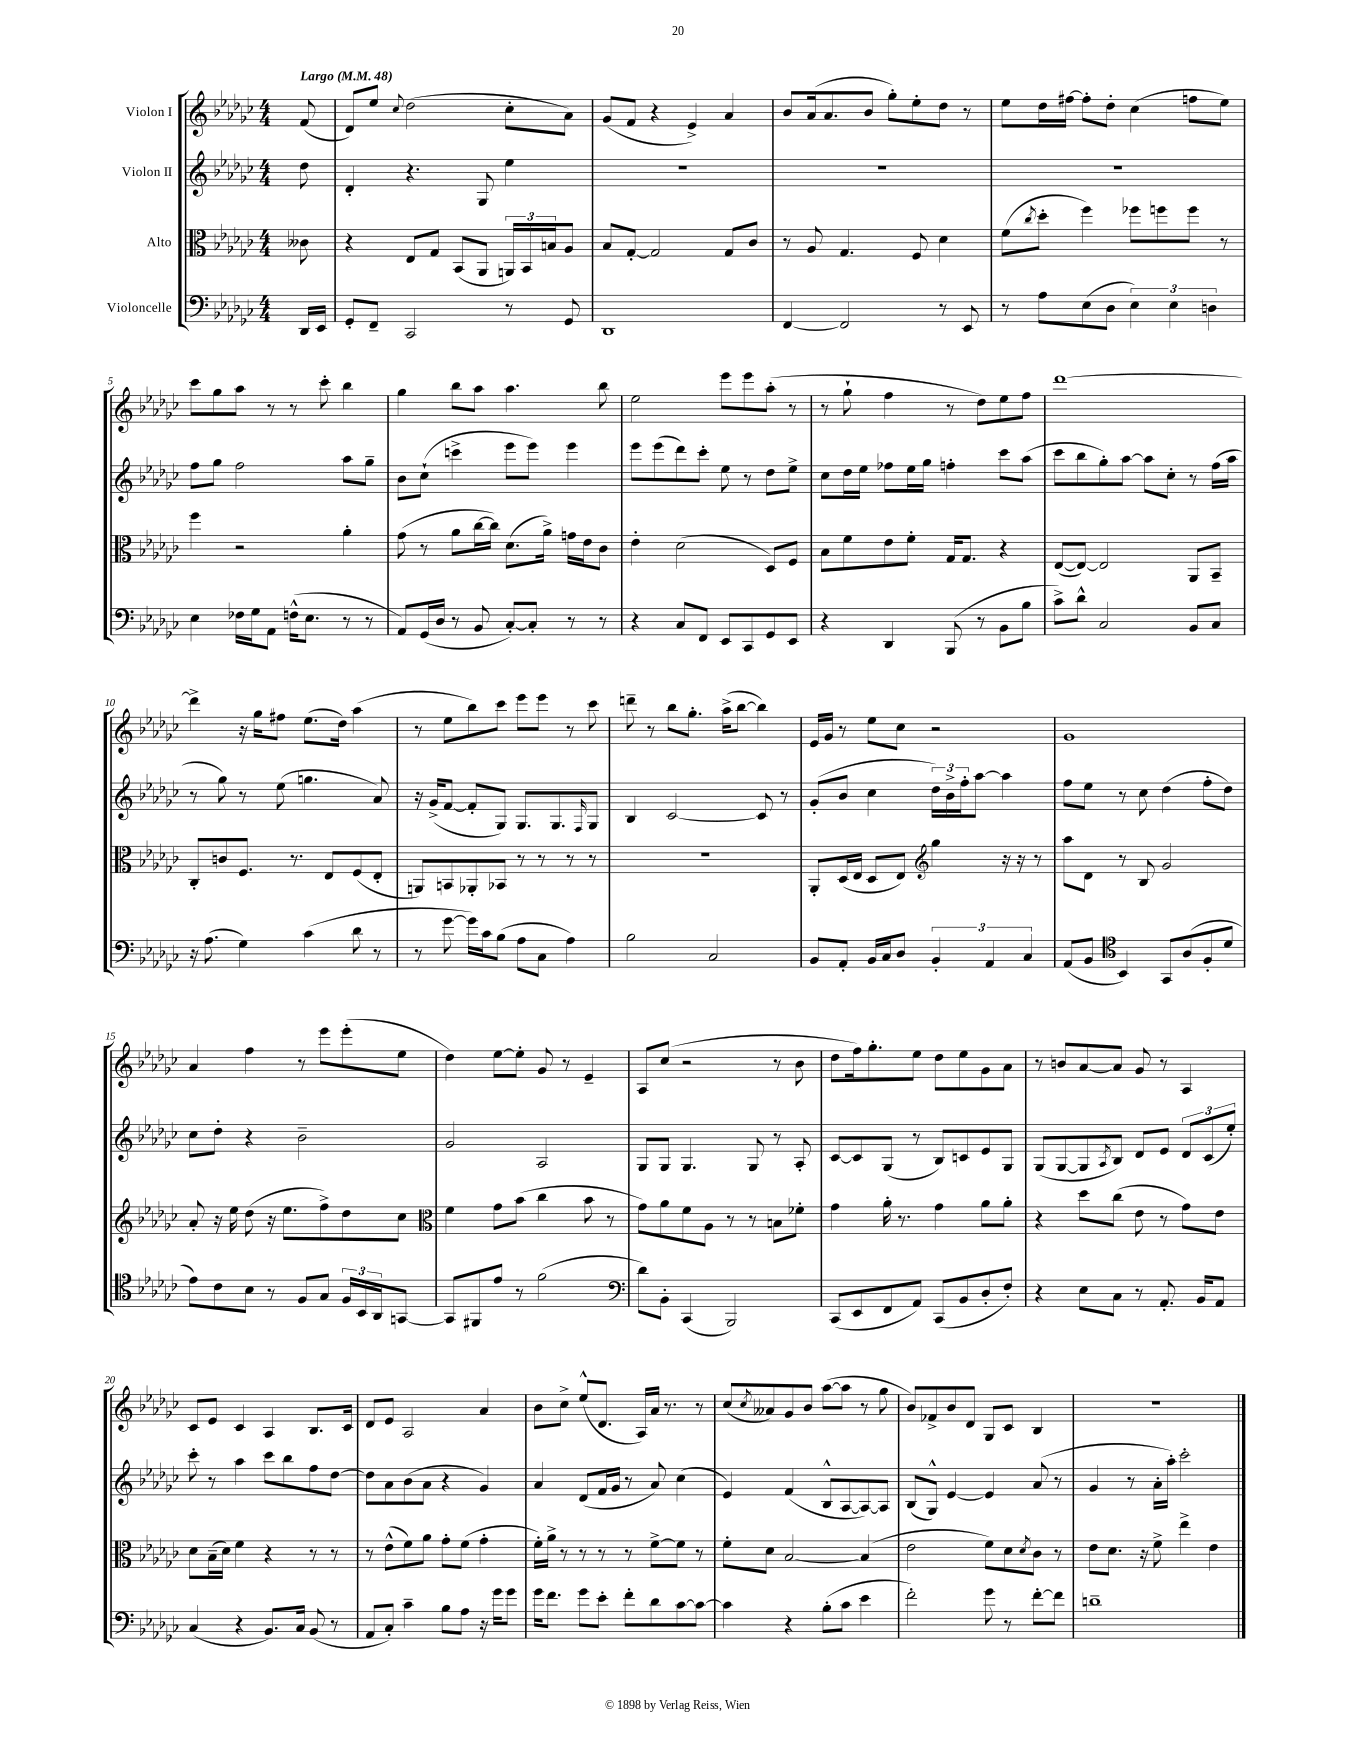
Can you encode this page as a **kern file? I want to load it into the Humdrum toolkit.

**kern	**kern	**kern	**kern
*staff4	*staff3	*staff2	*staff1
*clefF4	*clefC3	*clefG2	*clefG2
*k[b-e-a-d-g-c-]	*k[b-e-a-d-g-c-]	*k[b-e-a-d-g-c-]	*k[b-e-a-d-g-c-]
*M4/4	*M4/4	*M4/4	*M4/4
*MM48	*MM48	*MM48	*MM48
16DD-	8c--	8dd-	(8f
16EE-	.	.	.
=	=	=	=
8GG-'	4r	4d-'	8d-)
8FF~	.	.	8ee-
.	.	.	8qqcc-
2CC-	8E-	4.r	(2dd-
.	8G-	.	.
.	(8BB-	.	.
.	8AA-	8G-	.
8r	24AA)	4ee-	8cc-'
.	24BB-	.	.
.	24B	.	.
8GG-	8A-	.	8a-)
=	=	=	=
1DD-	8B-	1r	(8g-
.	[8G-'	.	8f
.	2G-]	.	4r
.	.	.	4e-^)
.	8G-	.	4a-
.	8c-	.	.
=	=	=	=
[4FF	8r	1r	8b-
.	8A-	.	(16a-
.	.	.	8.a-
2FF]	4.G-	.	.
.	.	.	8b-
.	.	.	8gg-')
.	8F	.	8ee-'
8r	4d-	.	8dd-
8EE-	.	.	8r
=	=	=	=
8r	(8f	1r	8ee-
.	8qcc-	.	.
8A-	8dd-'	.	16dd-
.	.	.	[16ff#
(8E-	4ff)	.	8ff#']
8D-	.	.	8dd-'
6E-)	8ff-	.	(4cc-
.	8ff	.	.
6E-	.	.	.
.	8ff	.	8ff
6D	.	.	.
.	8r	.	8ee-)
=	=	=	=
4E-	4ff	8ff	8ccc-
.	.	8gg-	8gg-
16F-	2r	2ff	8aa-
16G-	.	.	.
8AA-	.	.	8r
(16F^^	.	.	8r
8.E-	.	.	.
.	.	.	8ccc-'
8r	4a-'	8aa-	4bb-
8r	.	8gg-~	.
=	=	=	=
8AA-)	(8g-	8b-	4gg-
(16GG-	8r	(8cc-`	.
16D-	.	.	.
8r	8a-	4ccc^	8bb-
8BB-	[16cc-	.	8aa-
.	16cc-])	.	.
[8C-')	(8.d-	8eee-	4.aa-
8C-']	.	8eee-)	.
.	16a-^)	.	.
8r	16g	4eee-	.
.	16e-	.	.
8r	8c-	.	8bb-
=	=	=	=
4r	4e-'	8eee-	2ee-
.	.	(8eee-	.
8C-	(2d-	8ddd-)	.
8FF	.	8ccc-'	.
8EE-	.	8ee-	8eee-
8CC-	.	8r	8eee-
8GG-	8D-)	8dd-	(8aa-'
8EE-	8F	8ee-^	8r
=	=	=	=
4r	8B-	8cc-	8r
.	8f	16dd-	8gg-`
.	.	16ee-	.
4DD-	8e-	8ff-	4ff
.	8f'	16ee-	.
.	.	16gg-	.
(8BBB-	16G-	4ff'	8r
.	8.G-	.	.
8r	.	.	8dd-)
8BB-	4r	8ccc-	8ee-
8B-	.	(8aa-	8ff
=	=	=	=
8c-^)	([8E-	8ccc-	[1ddd-
8d-^^	8E-_)	8bb-	.
2C-	2E-]	8gg-')	.
.	.	[8aa-	.
.	.	8aa-]	.
.	.	8cc-'	.
8BB-	8AA-	8r	.
8C-	8BB-~	(16ff	.
.	.	16aa-	.
=	=	=	=
16r	8C-'	8r	4ddd-^]
(8.A-	.	.	.
.	8c	8gg-)	.
4G-)	8.F	8r	16r
.	.	.	16gg-
.	.	(8ee-	8ff#
.	8.r	.	.
(4c-	.	4.gg	(8.ee-
.	8E-	.	.
.	.	.	16dd-)
8d-	(8F	.	(4aa-
8r	8E-'	8a-)	.
=	=	=	=
8r	8AA)	16r	8r
.	.	(16g-^	.
[8g-	8BB	[8f	8ee-
16g-])	8AA-'	8f']	8bb-)
16c-	.	.	.
(8B-	8BB-	8G-)	8ccc-
8A-	8r	8.G-	8eee-
8C-	8r	.	8eee-
.	.	8.G-	.
4A-)	8r	.	8r
.	.	16qqF	.
.	8r	8G-	8ccc-
=	=	=	=
2B-	1r	4B-	8ddd~
.	.	.	8r
.	.	[2c-	8bb-
.	.	.	8.gg-'
2C-	.	.	.
.	.	.	(16aa-^
.	.	.	[8bb-
.	.	8c-]	4bb-])
.	.	8r	.
=	=	=	=
8BB-	8AA-'	(8g-'	16e-
.	.	.	16g-
8AA-'	(16D-	8b-	8r
.	16E-	.	.
16BB-	8D-	4cc-	8ee-
16C-	.	.	.
8D-	8E-)	.	8cc-
*	*clefG2	*	*
6BB-'	4gg-	24dd-)	2r
.	.	24b-^	.
.	.	24ff'	.
.	.	[8aa-	.
6AA-	.	.	.
.	16r	4aa-]	.
.	16r	.	.
6C-	.	.	.
.	8r	.	.
=	=	=	=
(8AA-	8aa-	8ff	1g-
8BB-	8d-	8ee-	.
*clefC4	*	*	*
4BB-)	8r	8r	.
.	8B-	8cc-	.
8GG-	2g-	(4dd-	.
(8A-	.	.	.
8F'	.	8ff'	.
8d-	.	8dd-)	.
=	=	=	=
8e-)	8a-'	8cc-	4a-
8c-	16r	8dd-'	.
.	16ee-	.	.
8B-	(8dd-	4r	4ff
8r	16r	.	.
.	8.ee-	.	.
8F	.	2b-~	8r
8G-	8ff^)	.	8eee-
24F	8dd-	.	(8eee-'
24BB-	.	.	.
24AA-	.	.	.
[8GG	8cc-	.	8ee-
=	=	=	=
*	*clefC3	*	*
8GG]	4f	2g-	4dd-)
8FF#	.	.	.
8e-	8g-	.	[8ee-
8r	(8b-	.	8ee-']
(2f	4cc-	2A-	8g-
.	.	.	8r
.	8b-	.	4e-~
.	8r	.	.
=	=	=	=
*clefF4	*	*	*
8d-)	8g-)	8G-	8A-
8BB-'	8a-	8G-	(8cc-
(4CC-	8f	4.G-	2r
.	8A-	.	.
2BBB-)	8r	.	.
.	8r	8G-	.
.	8B	8r	8r
.	8f-'	8A-'	8b-
=	=	=	=
(8CC-	4g-	[8c-	8dd-
8EE-	.	8c-]	16ff)
.	.	.	8.gg-'
8FF	16a-'	(8G-	.
.	8.r	.	.
8AA-)	.	8r	8ee-
(8CC-	4g-	8B-)	8dd-
8BB-	.	8c	8ee-
8D-'	8a-	8e-	8g-
8F')	8a-'	8G-	8a-
=	=	=	=
4r	4r	(8G-	8r
.	.	[8G-	8b
8E-	8dd-	8G-]	[8a-
.	.	8qA-	.
8C-	(8cc-	8B-)	8a-]
8r	8e-	8d-	8g-
8.AA-'	8r	8e-	8r
.	8g-)	12d-	4A-
16BB-	.	.	.
.	.	(12c-	.
8AA-	8e-	.	.
.	.	12ee-')	.
=	=	=	=
(4C-	8d-	8ccc-'	8c-
.	(16B-~	8r	8e-
.	16d-)	.	.
4r	4f	4aa-	4c-
8.BB-)	4r	8ccc-	4A-
.	.	8bb-	.
16C-	.	.	.
(8BB-	8r	8ff	8.B-
8r	8r	[8dd-	.
.	.	.	16c-
=	=	=	=
8AA-	8r	8dd-]	8d-
8C-')	(8e-^^	8a-	8e-
4c-~	8f)	(8b-	2A-
.	8a-	8a-	.
8B-	8g-'	4r	.
8A-	(8f	.	.
16r	4g-'	4g-)	4a-
16g-	.	.	.
8g-	.	.	.
=	=	=	=
16g-	16f')	4a-	8b-
8.f	16a-^	.	.
.	8r	.	8cc-^
8g-	8r	(8d-	(8ee-^^
8e-'	8r	16f	8.d-
.	.	16g-	.
8f'	8r	8r	.
.	.	.	16A-)
8d-	[8f^	8a-)	16a-
.	.	.	8.r
[8c-	8f]	(4cc-	.
8c-_	8r	.	8r
=	=	=	=
4c-]	8f'	4e-)	(8cc-
.	.	.	8qcc-
.	8d-	.	8a--)
4r	[2B-	(4f	8g-
.	.	.	8b-
(8B-'	.	8B-^^	([8aa-
8c-	.	[8A-	8aa-]
4e-	(4B-]	8A-_)	8r
.	.	8A-]	8gg-
=	=	=	=
2f')	2e-	(8B-	8b-)
.	.	8G-^^)	8f-^
.	.	[4e-	8b-
.	.	.	8d-
8g-	8f)	4e-]	8G-
8r	8d-	.	8c-
.	8qd-	.	.
[8f'	8c-	(8a-	4B-
8f]	8r	8r	.
=	=	=	=
1d~	8e-	4g-	1r
.	8.d-	.	.
.	.	8r	.
.	16r	.	.
.	8f^	16a-'	.
.	.	16aa-')	.
.	4ee-^	2ccc-'	.
.	4e-	.	.
==	==	==	==
*-	*-	*-	*-
